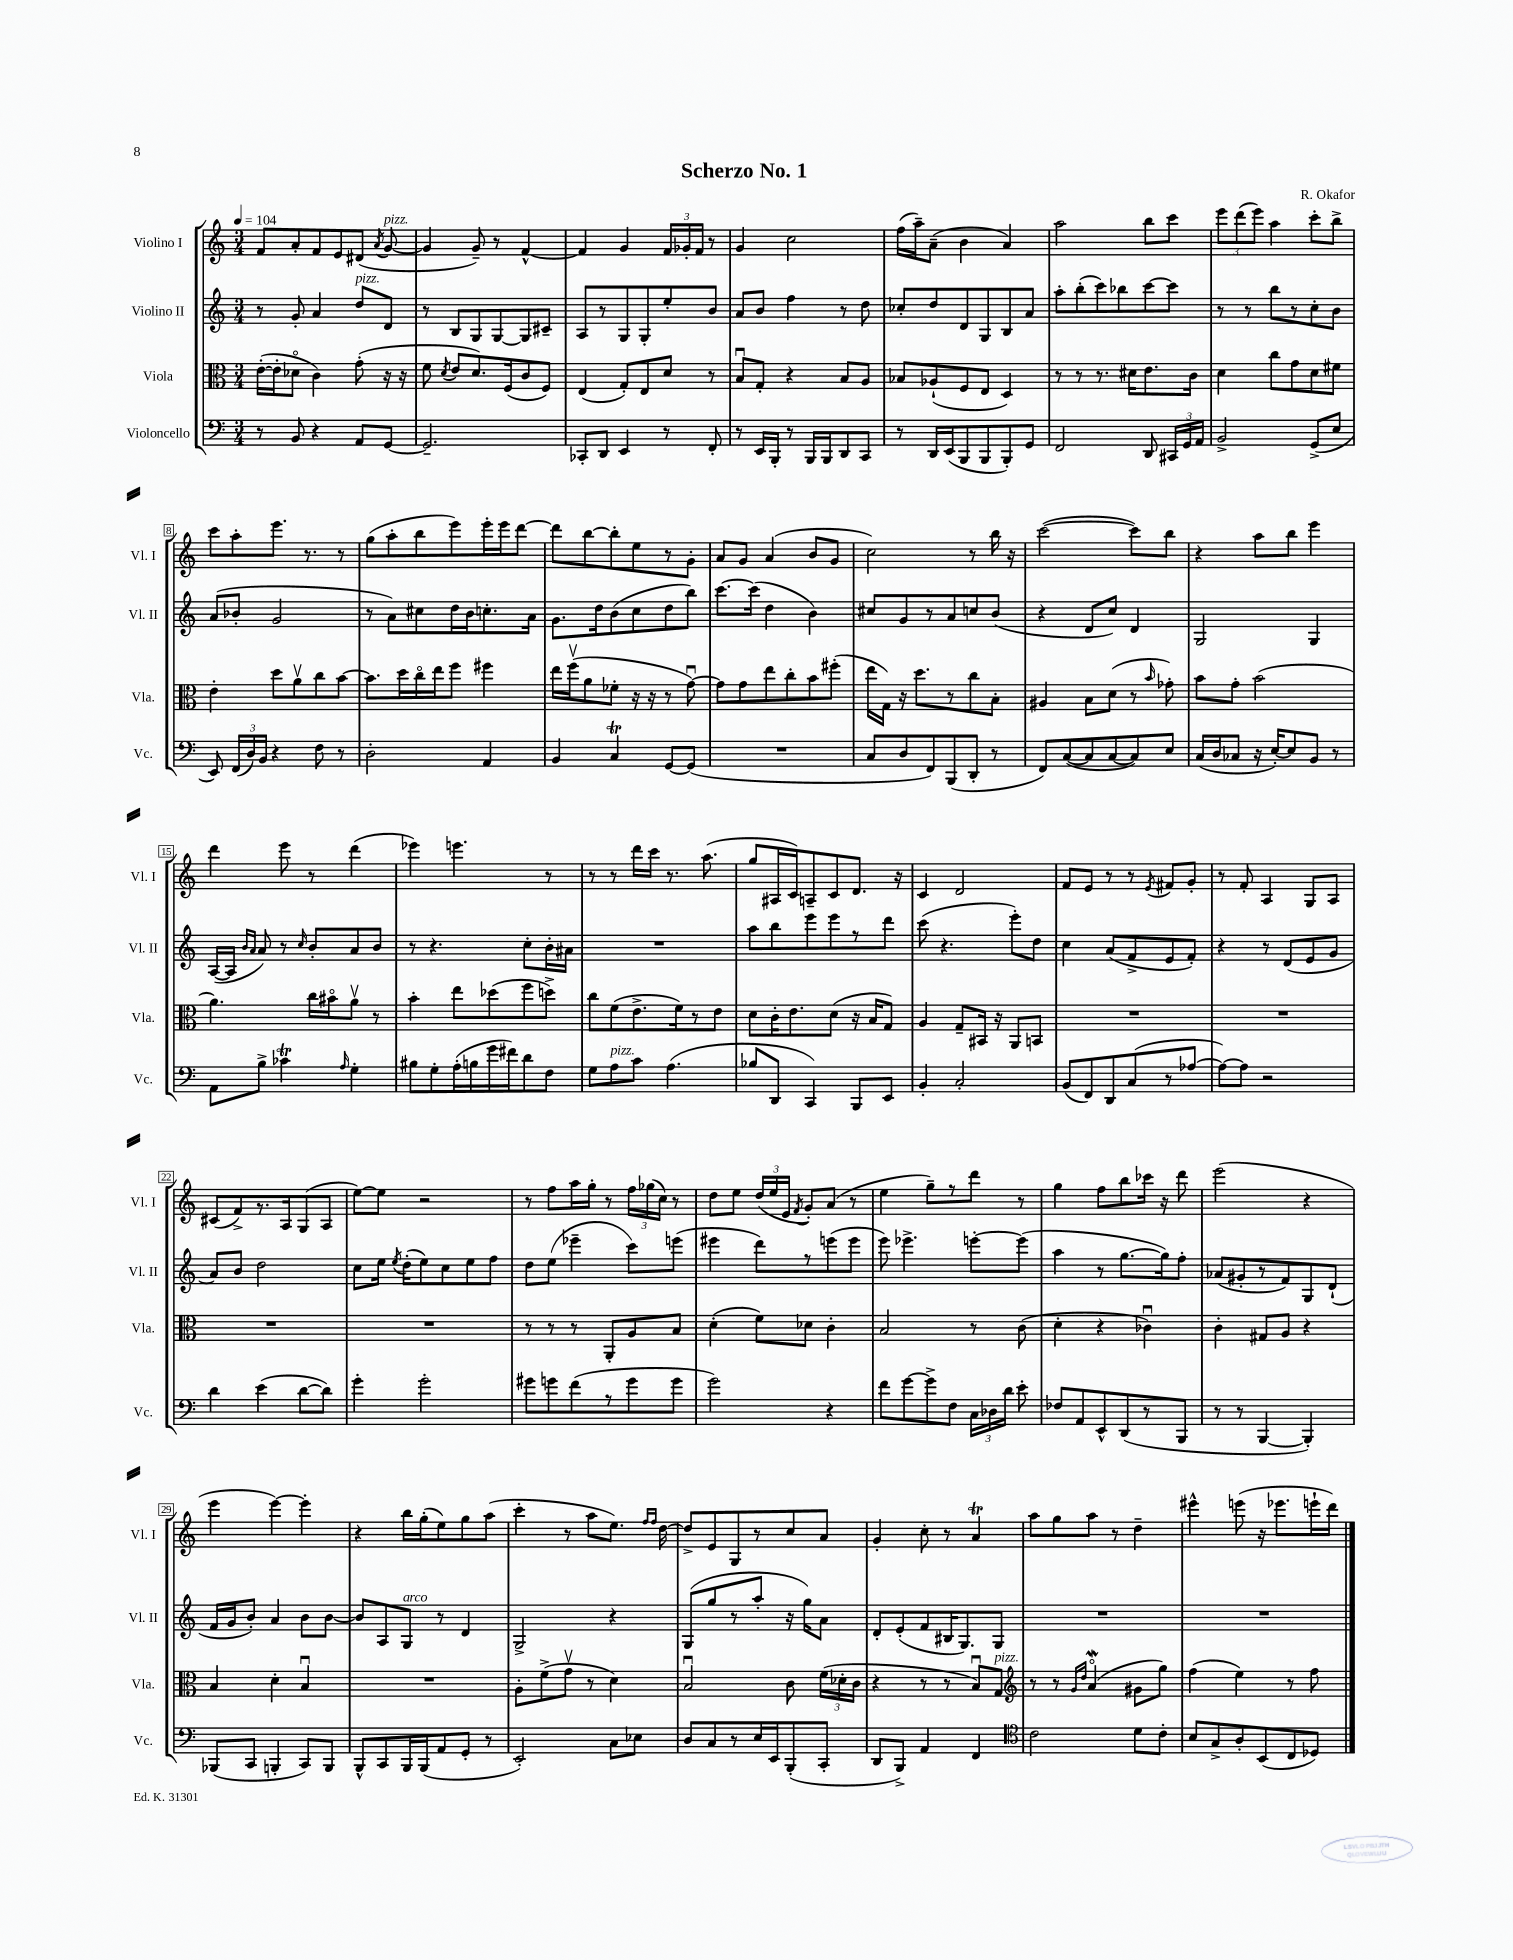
\header { title = "Scherzo No. 1" composer = "R. Okafor" }
<<
\new StaffGroup <<
\new Staff = "s0" \with { instrumentName = "Violino I" shortInstrumentName = "Vl. I" } {
    \clef treble \key c \major \numericTimeSignature \time 3/4 \tempo 4 = 104
    \autoBeamOff f'8[ a'8-. f'8 e'8 dis'8]( \acciaccatura { a'8 } g'8~^\markup { \italic "pizz." } |
    g'4 g'8--) r8 f'4~-^ |
    f'4 g'4 \tuplet 3/2 { f'16[ ges'16-. f'16] } r8 |
    g'4 c''2 |
    f''16[( a''16--) a'8]--( b'4 a'4) |
    a''2 b''8[ c'''8] |
    \tuplet 3/2 { e'''8[ d'''8( e'''8]) } a''4 c'''8[-. b''8]-> |
    c'''8[ a''8-. e'''8.] r8. r8 |
    g''8[( a''8-. b''8 e'''8) e'''16-. e'''16 d'''8]~ |
    d'''8[ b''8~ b''8-. e''8 r8 g'8]-. |
    a'8[ g'8] a'4( b'8[ g'8] |
    c''2) r8 b''16 r16 |
    c'''2~( c'''8[) b''8] |
    r4 a''8[ b''8] e'''4 |
    d'''4 e'''8 r8 d'''4( |
    ees'''4) e'''4. r8 |
    r8 r8 d'''16[ c'''16] r8. a''8.( |
    g''8[ ais16 c'16) a8-- c'8 d'8.] r16 |
    c'4 d'2 |
    f'8[ e'8] r8 r8 \acciaccatura { e'8 } fis'8[ g'8]-. |
    r8 f'8-. a4 g8[ a8] |
    cis'8[( f'8->) r8. a16 g8( a8] |
    e''8[~) e''8] r2 |
    r8 f''8[ a''16 g''16]-. r8 \tuplet 3/2 { f''16[ ges''16( c''16]) } r8 |
    d''8[ e''8] \tuplet 3/2 { d''16[( e''16 e'16] } \acciaccatura { f'8 } g'8[-.) a'8]( r8 |
    e''4 g''8[--) r8 d'''8] r8 |
    g''4 f''8[ b''8 ces'''16] r16 d'''8 |
    e'''2( r4 |
    e'''4 e'''4~) e'''4-. |
    r4 b''16[ g''16-.( e''8) g''8 a''8]( |
    c'''4-. r8 a''8[ e''8.]) \grace { f''16[ f''16] } d''16~ |
    d''8[-> e'8 g8 r8 c''8 a'8] |
    g'4-. c''8-. r8 a'4\trill |
    a''8[ g''8 a''8] r8 d''4-- |
    eis'''4-^ e'''8( r16 ees'''8.[ e'''16-! d'''16]) \bar "|." |
}
\new Staff = "s1" \with { instrumentName = "Violino II" shortInstrumentName = "Vl. II" } {
    \clef treble \key c \major \numericTimeSignature \time 3/4
    \autoBeamOff r8 g'8-. a'4 d''8[^\markup { \italic "pizz." } d'8] |
    r8 b8[ g8 g8~ g8 cis'8]-- |
    a8[ r8 g8 g8-. e''8-. b'8] |
    a'8[ b'8] f''4 r8 d''8 |
    ces''8[-. d''8 d'8 g8 b8 a'8] |
    a''8[-. b''8-.( c'''8) bes''8 c'''8~ c'''8] |
    r8 r8 b''8[ r8 c''8-. b'8] |
    a'8[( bes'8]-. g'2 |
    r8 a'8[) cis''8 d''16 b'16 c''8.-. a'16] |
    g'8.[ d''16 b'8( c''8 d''8 b''8]) |
    c'''8.[~ c'''16]( d''4 b'4) |
    cis''8[ g'8 r8 a'8 c''8 b'8]( |
    r4 d'8[ c''8]) d'4 |
    g2 g4 |
    a16[~( a16] \grace { b'16[ a'16] } a'8) r8 \grace { c''16 } b'8[-. a'8 b'8] |
    r8 r4. c''8[-. b'16-. ais'16] |
    R2. |
    a''8[ b''8 e'''8 e'''8 r8 d'''8] |
    c'''8( r4. e'''8[-.) d''8] |
    c''4 a'8[( f'8-> e'8 f'8]-.) |
    r4 r8 d'8[( e'8 g'8] |
    a'8[) b'8] d''2 |
    c''8[ e''16] \acciaccatura { e''8 } d''16[-.( e''8) c''8 e''8 f''8] |
    d''8[ e''8]( ees'''4-- c'''8[) e'''8]( |
    eis'''4 d'''8[) r8 e'''8( e'''8] |
    e'''8) ees'''4.-> e'''8[~-. e'''8]( |
    a''4 r8 g''8.[~ g''16) f''8]-. |
    aes'8[( gis'8-. r8 f'8) g8 d'8]-!( |
    f'16[ g'16 b'8]-.) a'4 b'8[ b'8]~ |
    b'8[ a8 g8]^\markup { \italic "arco" } r8 d'4 |
    g2-> r4 |
    g8[( g''8 r8 a''8]-. r16 g''16[) a'8] |
    d'8[-. e'8-.( f'8 bis16 g8.) g8] |
    R2. |
    R2. \bar "|." |
}
\new Staff = "s2" \with { instrumentName = "Viola" shortInstrumentName = "Vla." } {
    \clef alto \key c \major \numericTimeSignature \time 3/4
    \autoBeamOff e'16[~-.( e'16-. des'8]\flageolet c'4) g'8-.( r16 r16 |
    f'8 \acciaccatura { d'8 } e'8[ d'8.) f16( c'8 f8]) |
    e4( g8[-.) e8 d'8] r8 |
    b8[\downbow g8]-. r4 b8[ a8] |
    bes8[ aes8-!( f8 e8] d4) |
    r8 r8 r8. dis'16[ e'8. c'16] |
    d'4 c''8[ g'8 d'8 fis'8] |
    e'4-. d''8[ a'8\upbow c''8 b'8]~ |
    b'8.[ d''16 c''16\flageolet e''16 f''8] fis''4 |
    e''16[ f''16\upbow( a'8 fes'8]-. r16 r16 r8 g'8~\downbow) |
    g'8[ g'8 e''8 c''8-. b'8 fis''8]-.( |
    e''16[ g16]) r16 d''8.[ r8 c''8 b8]-. |
    ais4 b8[ d'8]( r8 \grace { b'16 } ges'8-.) |
    b'8[ g'8]-. b'2( |
    a'4.) c''16[ bis'16\flageolet a'8]\upbow r8 |
    b'4-. e''8[ des''8( f''8 d''8]->) |
    c''8[ f'8( e'8.-> f'16) r8 e'8] |
    d'8[ c'16-. e'8. d'8]( r16 b16[ g8]) |
    a4 g8[-- bis,16] r16 a,8[ b,8] |
    R2. |
    R2. |
    R2. |
    R2. |
    r8 r8 r8 a,8[-. a8 b8] |
    d'4-.( f'8[) des'8] c'4-. |
    b2 r8 c'8( |
    d'4-. r4 ces'4\downbow) |
    c'4-. gis8[ a8] r4 |
    b4 d'4-. b4\downbow |
    R2. |
    a8[-. f'8->( g'8]\upbow r8 d'4) |
    b2\downbow c'8 \tuplet 3/2 { f'16[( des'16-. c'16] } |
    r4 r8 r8 b8[\downbow) g8]^\markup { \italic "pizz." } |
    \clef treble r8 r8 \grace { g'16[ d''16] } a'4\flageolet\mordent( gis'8[ g''8]) |
    f''4( e''4) r8 f''8 \bar "|." |
}
\new Staff = "s3" \with { instrumentName = "Violoncello" shortInstrumentName = "Vc." } {
    \clef bass \key c \major \numericTimeSignature \time 3/4
    \autoBeamOff r8 b,8 r4 a,8[ g,8]~ |
    g,2.-- |
    ces,8[-. d,8] e,4 r8 f,8-. |
    r8 e,16[ b,,16]-. r8 b,,16[ b,,16 d,8 c,8] |
    r8 d,16[ e,16( b,,8 b,,8 b,,8-.) g,8] |
    f,2 d,8 \tuplet 3/2 { cis,16[ g,16 a,16] } |
    b,2-> g,8[->( e8] |
    e,8) \tuplet 3/2 { f,16[( d16) b,16] } r4 f8 r8 |
    d2-. a,4 |
    b,4 c4\trill g,8[~ g,8]( |
    R2. |
    c8[ d8 f,8) b,,8( d,8]-. r8 |
    f,8[) c8~( c8 c8~ c8) e8] |
    c16[( d16 ces8] r16 e16[~-.) e8 b,8] r8 |
    a,8[ b8]-> ces'4\trill \grace { a16 } g4-. |
    bis8[ g8-. a16-.( b16 g'16 fis'16) d'8 f8] |
    g8[ a8^\markup { \italic "pizz." } c'8] a4.( |
    bes8[ d,8] c,4) b,,8[ e,8] |
    b,4-. c2-. |
    b,8[( f,8) d,8 c8( r8 aes8]~ |
    aes8[~) aes8] r2 |
    d'4 e'4( d'8[~ d'8]) |
    g'4-. g'2-. |
    gis'8[ g'8 f'8( r8 g'8 g'8] |
    g'2) r4 |
    f'8[ g'8~ g'8-> f8] \tuplet 3/2 { c16[ des16 d'16] } e'8-. |
    fes8[ a,8 e,8-^ d,8( r8 b,,8] |
    r8 r8 b,,4~ b,,4-.) |
    bes,,8[( c,8] b,,4-. c,8[) b,,8] |
    b,,8[-^ c,8 b,,16 b,,16( a,8 g,8]-. r8 |
    e,2-.) c8[ ees8] |
    d8[ c8 r8 e16 e,16 b,,8-.( c,8]-. |
    d,8[ b,,8]->) a,4 f,4 |
    \clef tenor c'2 d'8[ c'8]-. |
    b8[ g8-> a8-. b,8( c8 des8]) \bar "|." |
}
>>
>>
\layout { \context { \Score \override BarNumber.stencil = #(make-stencil-boxer 0.1 0.3 ly:text-interface::print) } }
